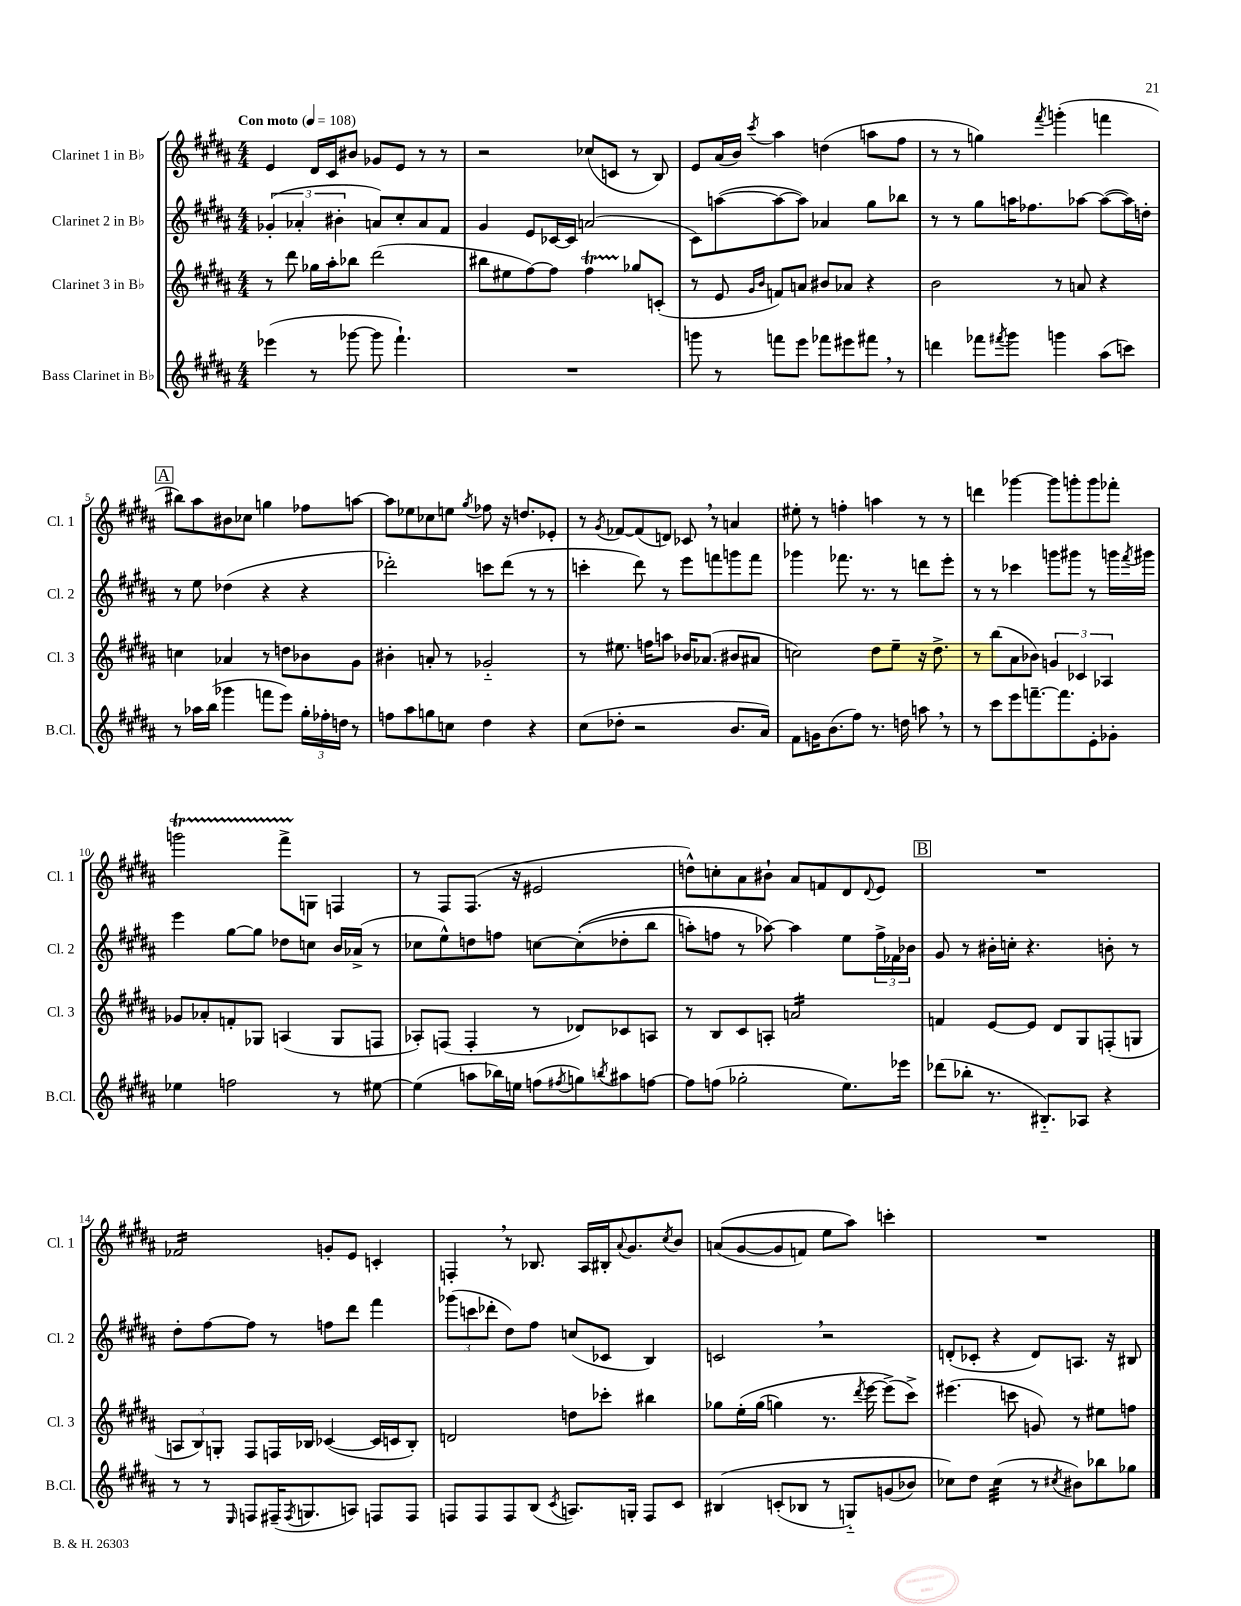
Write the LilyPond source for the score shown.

<<
\new StaffGroup <<
\new Staff = "s0" \with { instrumentName = "Clarinet 1 in Bb" shortInstrumentName = "Cl. 1" } {
    \clef treble \key b \major \numericTimeSignature \time 4/4 \tempo "Con moto" 4 = 108
    e'4 dis'16 cis'16 bis'8 ges'8 e'8 r8 r8 |
    r2 ces''8( c'8 r8 b8) |
    e'8 ais'16( b'16) \acciaccatura { cis'''8 } ais''4 d''4( a''8 fis''8 |
    r8 r8 g''4) \acciaccatura { fis'''8 } g'''4-.( f'''4 |
    \mark \markup { \box "A" } bis''8) ais''8 bis'8 ces''8 g''4 fes''8 a''8~ |
    a''8 ees''8 ces''8 e''8 \acciaccatura { gis''8 } fes''8 r16 d''8. ees'8-. |
    r8 \acciaccatura { gis'8 } fes'8~ fes'8( d'8) ces'8 \breathe r8 a'4 |
    eis''8-. r8 f''4-. a''4 r8 r8 |
    d'''4 ges'''4~ ges'''8 g'''8-. g'''8 fes'''8-. |
    g'''2\startTrillSpan fis'''8-> g8\stopTrillSpan f4 |
    r8 fis8 fis8.( r16 eis'2 |
    d''8-^) c''8-. ais'8 bis'8-! ais'8 f'8 dis'8 \appoggiatura { dis'8 } e'8 |
    \mark \markup { \box "B" } R1 |
    fes'2:16 g'8-. e'8 c'4-. |
    f4-. \breathe r8 bes8. ais16 bis16-. \appoggiatura { ais'8 } gis'8. \acciaccatura { cis''8 } b'8 |
    a'8(\( gis'8~ gis'8 f'8) e''8 ais''8\) c'''4-. |
    R1 \bar "|." |
}
\new Staff = "s1" \with { instrumentName = "Clarinet 2 in Bb" shortInstrumentName = "Cl. 2" } {
    \clef treble \key b \major \numericTimeSignature \time 4/4
    \tuplet 3/2 { ges'4-.( aes'4-. bis'4-. } a'8) cis''8-. a'8 fis'8 |
    gis'4 e'8 ces'16~ ces'16 a'2( |
    cis'8) a''8~( a''8~ a''8) aes'4 gis''8 bes''8 |
    r8 r8 gis''8 a''16 fes''8. aes''8~ aes''8~( aes''16) d''16-. |
    \mark \markup { \box "A" } r8 e''8 des''4( r4 r4 |
    des'''2-.) c'''8 des'''8( r8 r8 |
    c'''4-. dis'''8) r8 e'''8 f'''8 g'''8 f'''8 |
    ges'''4 fes'''8. r8. r8 d'''8 e'''8-. |
    r8 r8 ces'''4 g'''8 gis'''8 r8 g'''16 \acciaccatura { fis'''8 } gis'''16 |
    e'''4 gis''8~ gis''8 des''8 c''8 b'16 aes'16->( r8 |
    ces''8 e''8-^) d''8 f''8 c''8~ c''8-.(\( des''8-. b''8 |
    a''8-.) f''8 r8 aes''8~\) aes''4 e''8 \tuplet 3/2 { f''16-> fes'16 bes'16 } |
    \mark \markup { \box "B" } gis'8 r8 bis'16-. c''16-. r4. b'8-. r8 |
    dis''8-. fis''8~ fis''8 r8 f''8 dis'''8 fis'''4 |
    \tuplet 3/2 { ges'''8( c'''8 des'''8-. } dis''8) fis''8 c''8( ces'8 b4) |
    c'2 \breathe r2 |
    d'8-.( ces'8-. r4 d'8) a8. r16 bis8 \bar "|." |
}
\new Staff = "s2" \with { instrumentName = "Clarinet 3 in Bb" shortInstrumentName = "Cl. 3" } {
    \clef treble \key b \major \numericTimeSignature \time 4/4
    r8 dis'''8 ges''16 ais''16-. bes''8 dis'''2( |
    bis''8 eis''8 fis''8~) fis''8 fis''4\startTrillSpan ges''8\stopTrillSpan c'8-.( |
    r8 e'8 \grace { gis'16 b'16 } f'8) a'8 bis'8 aes'8 r4 |
    b'2 r8 a'8 r4 |
    \mark \markup { \box "A" } c''4 aes'4 r8 d''8 bes'8 gis'8 |
    bis'4-. a'8-. r8 ges'2-_ |
    r8 eis''8. f''16 a''8 bes'16 aes'8.( bis'8 ais'8 |
    c''2) dis''8 e''8-- r16 dis''8.-> |
    r8 b''8( ais'8 bes'8) \tuplet 3/2 { g'4 ces'4 aes4 } |
    ges'8 aes'8-. f'8-. ges8 a4( ges8 f8 |
    aes8-.) f8( f4-. r8 des'8) ces'8 a8 |
    r8 b8 cis'8 a8-. a'2:16 |
    \mark \markup { \box "B" } f'4 e'8~ e'8 dis'8 gis8 f8-.( g8 |
    \tuplet 3/2 { a8 b8) g8-. } fis8 f16 bes16 ces'4~( ces'16 c'16 bes8-.) |
    d'2 d''8 ces'''8-. bis''4 |
    ges''8 e''16-.\( ges''16( g''4) r8. \acciaccatura { dis'''8 } e'''16~ e'''8->(\) cis'''8->) |
    eis'''4.( c'''8 g'8) r8 eis''8 f''8 \bar "|." |
}
\new Staff = "s3" \with { instrumentName = "Bass Clarinet in Bb" shortInstrumentName = "B.Cl." } {
    \clef treble \key b \major \numericTimeSignature \time 4/4
    ees'''4( r8 ges'''8~ ges'''8 fis'''4.-!) |
    R1 |
    g'''8 r8 f'''8 e'''8 fes'''8 eis'''8 fis'''8 \breathe r8 |
    d'''4 fes'''8 \acciaccatura { fis'''8 } gis'''8 g'''4 ais''8( c'''8) |
    \mark \markup { \box "A" } r8 aes''16 b''16( ges'''4 f'''8 e'''8) \tuplet 3/2 { gis''16-. fes''16-. d''16 } r8 |
    f''8 ais''8 g''8 c''8 dis''4 r4 |
    cis''8( des''8-. r2 b'8. ais'16) |
    fis'8 g'16 b'8.( fis''8) r8. d''16 a''8 \breathe r8 |
    r8 cis'''8 e'''8 f'''8.~-- f'''8. e'8-. ges'8-. |
    ees''4 f''2 r8 eis''8~ |
    eis''4( a''8 bes''16) e''16 f''8( \acciaccatura { fis''8 } g''8) \acciaccatura { b''8 } ais''8 f''8~ |
    f''8 f''8( ges''2-. e''8.) ees'''16 |
    \mark \markup { \box "B" } des'''8( bes''8-. r8. bis8.-_) aes8 r4 |
    r8 r8 \grace { e16 } f8 fis16--( \acciaccatura { fis8 } g8. a8) f8 f8 |
    f8 f8 f8 b8( \acciaccatura { cis'8 } a8.) g16-. f8 cis'8 |
    bis4\( c'8-.( bes8 r8 g8-_) g'8( bes'8) |
    ces''8\) dis''8 ces''4:32( r8 \acciaccatura { cis''8 } bis'8) bes''8 ges''8 \bar "|." |
}
>>
>>
